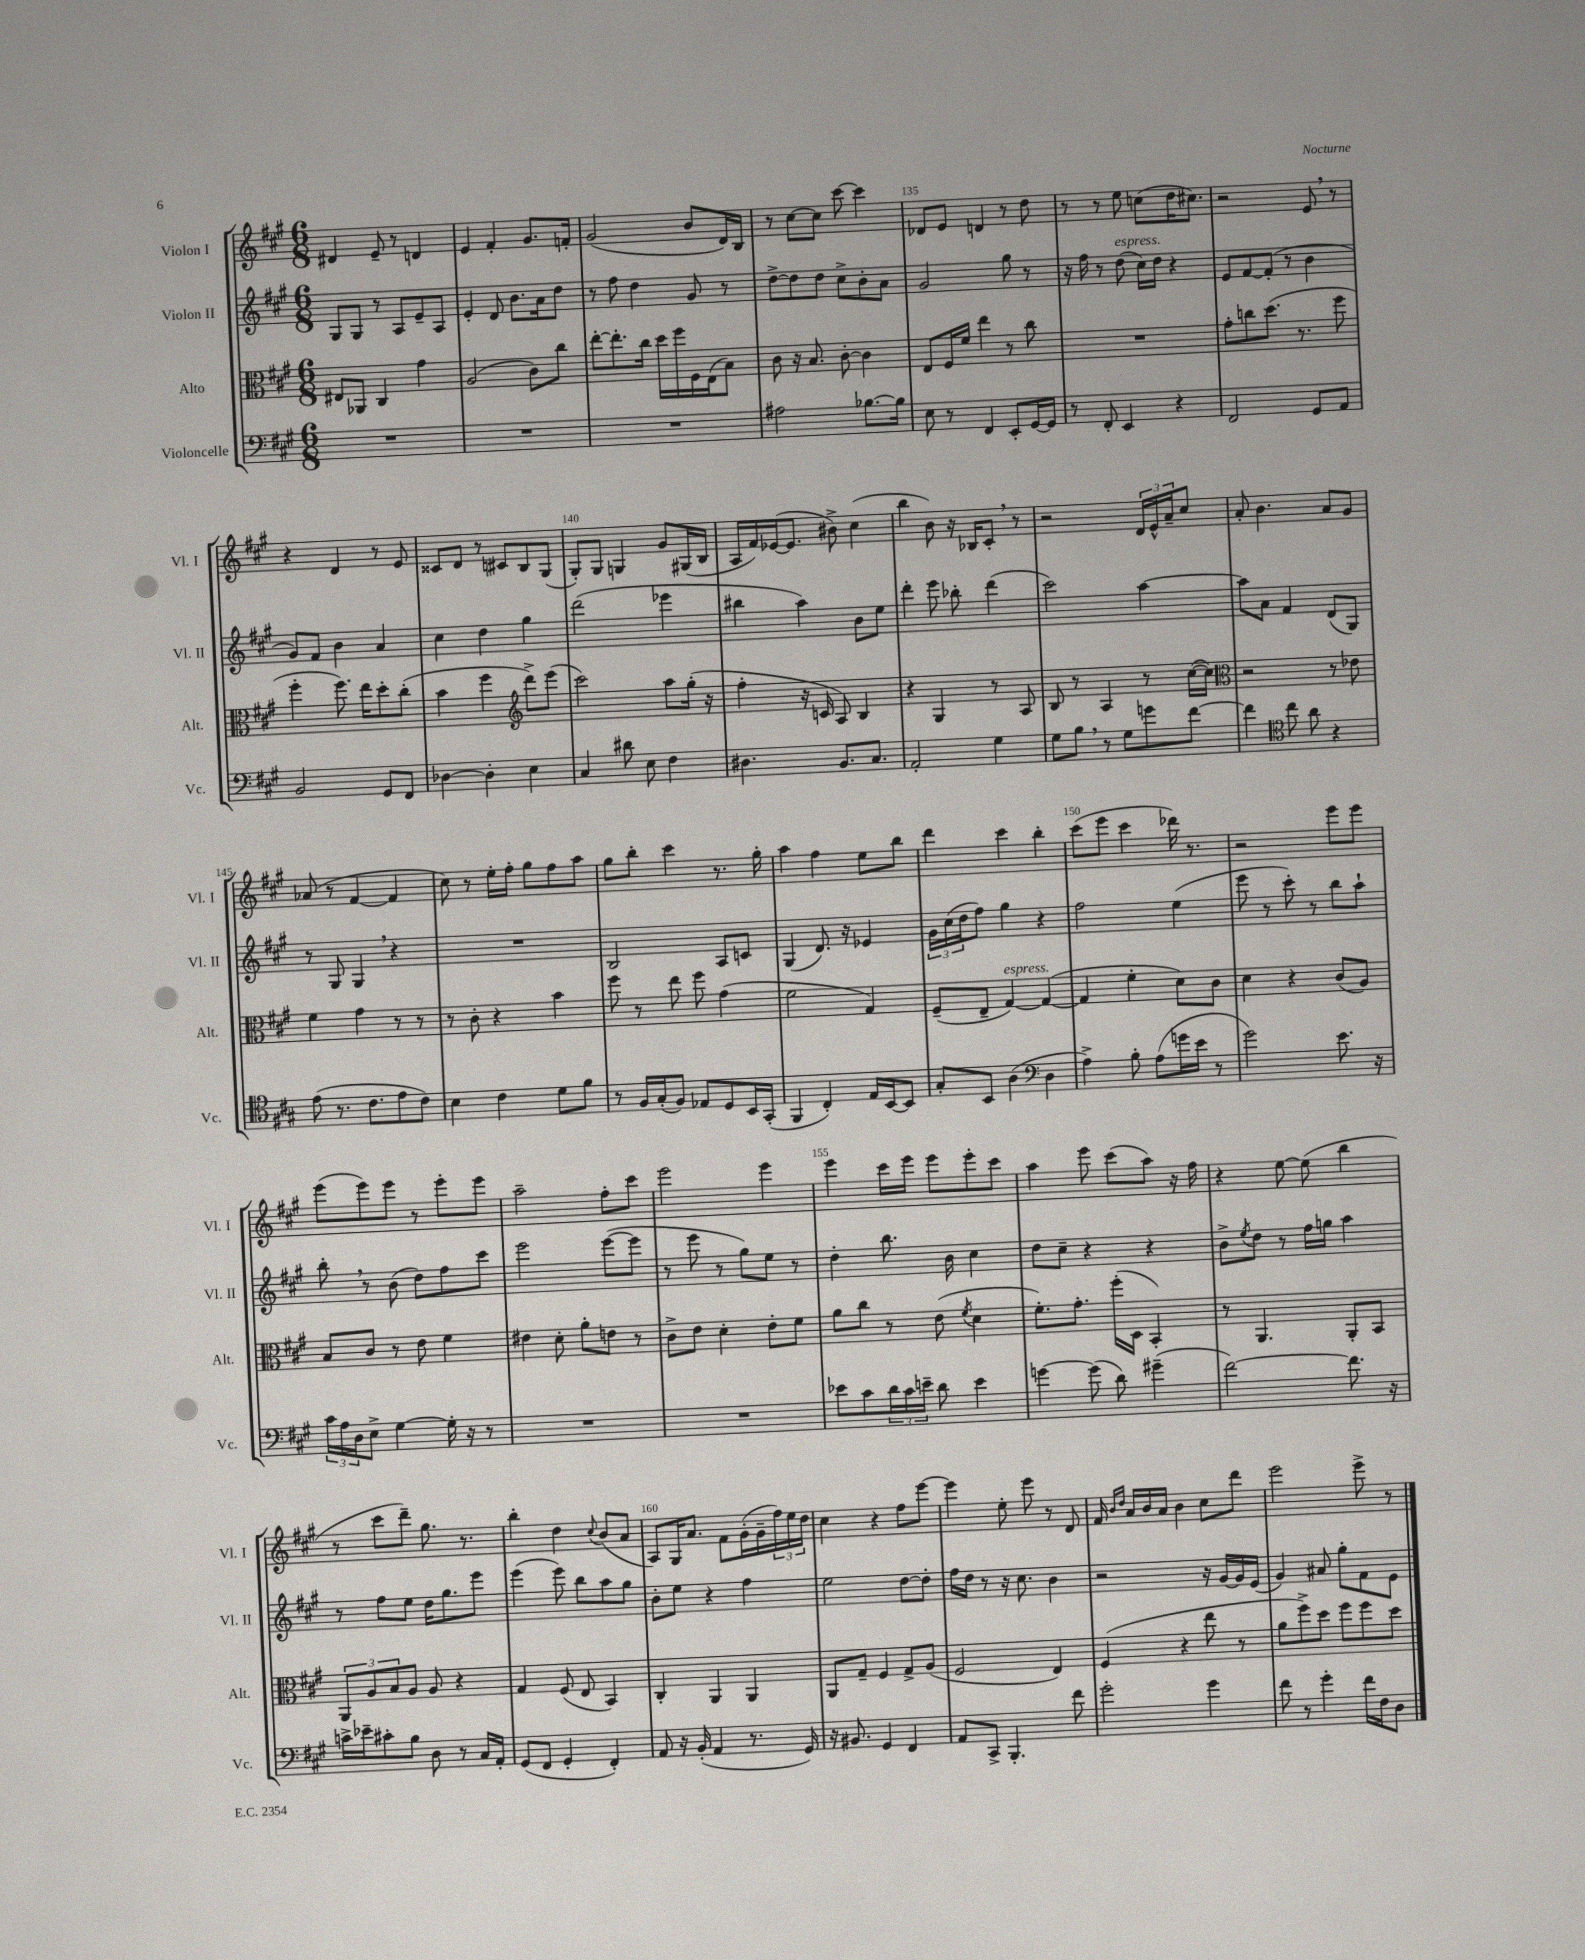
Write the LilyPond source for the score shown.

<<
\new StaffGroup <<
\new Staff = "s0" \with { instrumentName = "Violon I" shortInstrumentName = "Vl. I" } {
    \clef treble \key a \major \numericTimeSignature \time 6/8
    dis'4 e'8-- r8 d'4 |
    e'4 fis'4-. gis'8. f'16-. |
    gis'2( b'8 d'16) b16 |
    r8 cis''8~ cis''8 cis'''8~ cis'''4 |
    des'8 e'8 d'4 r8 d''8 |
    r8 r8 e''8 c''8( d''16 cis''8.) |
    r2 e'8 \breathe r8 |
    r4 d'4 r8 e'8 |
    cisis'8 d'8 r8 cis'8 b8 gis8( |
    gis8-.) gis8 g4 gis'8 gis16( b16 |
    a16 fis'16) ees'16~( ees'8. bis'8->) cis''4( |
    b''4 b'8) r16 bes16 cis'8-. \breathe r8 |
    r2 \tuplet 3/2 { d'16 e'16-^ a'16-- } cis''8 |
    a'8-. b'4. a'8 gis'8 |
    aes'8( r8 fis'4~ fis'4 |
    cis''8) r8 e''16-. fis''16-. gis''8 fis''8 a''8 |
    gis''8 b''8-. cis'''4 r8. gis''16-. |
    a''4 fis''4 e''8 b''8 |
    d'''4 cis'''4 b''4-. |
    cis'''8( e'''8 cis'''4 des'''16) r8. |
    r2 e'''8 e'''8 |
    e'''8( e'''8) e'''8 r8 e'''8-. e'''8 |
    a''2-- fis''8-. cis'''8 |
    e'''2 e'''4 |
    e'''4 cis'''16 e'''16 e'''8 e'''8-. cis'''8 |
    a''4 e'''8 cis'''8( a''8) r16 fis''16 |
    r4 e''8~ e''8( b''4 |
    r8 cis'''8 d'''8--) gis''8. r8. |
    b''4-. d''4 \appoggiatura { cis''8 } b'8( a'8 |
    a8) gis16 a'8. fis'8 gis'16-.( gis'16-- \tuplet 3/2 { fis''16) e''16 d''16 } |
    cis''4 r4 fis''8 e'''8~ |
    e'''4 e''8-. e'''8 r8 d'8 |
    fis'16 \grace { b'16 d''16 } a'16 b'16 a'16 b'4 cis''8 d'''8 |
    e'''2 e'''8-> r8 \bar "|." |
}
\new Staff = "s1" \with { instrumentName = "Violon II" shortInstrumentName = "Vl. II" } {
    \clef treble \key a \major \numericTimeSignature \time 6/8
    gis8 gis8 r8 a8 e'8-- a8 |
    e'4-. d'8 b'8. a'16 d''8 |
    r8 fis''8 d''4 gis'8 r8 |
    d''8~-> d''8 d''8 cis''8-> b'8-. a'8 |
    gis'2 gis''8 r8 |
    r16 fis''16 r8 d''8^\markup { \italic "espress." }( cis''16) d''16 r4 |
    e'8 fis'8~ fis'8-.( r8 b'4 |
    gis'8) fis'8 b'4 a'4 |
    cis''4 d''4 gis''4 |
    d'''2( ees'''4 |
    bis''4 a''4) b'8 e''8 |
    d'''4-. e'''8 bes''8-. d'''4( |
    cis'''2) a''4~ |
    a''8 a'8 fis'4 d'8( gis8) |
    r8 gis8 gis4 \breathe r4 |
    R2. |
    b2 a8 c'8 |
    gis4( d'8.) r16 ees'4 |
    \tuplet 3/2 { gis'16 cis''16( d''16 } fis''8) gis''4 r4 |
    fis''2 e''4( |
    e'''8 r8 cis'''8-.) r8 b''8 a''8-! |
    b''8-. \breathe r8 b'8( d''8) fis''8 cis'''8 |
    e'''2 e'''8~( e'''8 |
    r8 e'''8 r8 gis''8) e''8 r8 |
    d''4-. b''8. b'16 cis''4 |
    d''8 cis''8-- r4 r4 |
    b'8-> \acciaccatura { e''8 } d''8 r8 fis''16 g''16 a''4 |
    r8 fis''8 e''8 d''16 gis''8. e'''8 |
    e'''4( e'''8) b''8 a''8 gis''8 |
    b'8-. e''8 r4 fis''4 |
    e''2 d''8~ d''8-. |
    fis''16 d''16 r8 r16 cis''8. b'4 |
    r2 r16 gis'16~ gis'16 e'16( |
    gis'4) ais'8 gis''8-. fis'8 e'8 \bar "|." |
}
\new Staff = "s2" \with { instrumentName = "Alto" shortInstrumentName = "Alt." } {
    \clef alto \key a \major \numericTimeSignature \time 6/8
    eis8 aes,8 cis4 gis'4 |
    a2( cis'8) cis''8 |
    e''8~-. e''8.-. cis''16 d''16 fis''16 fis16 e16( b8) |
    cis'8 r16 b8. cis'8~-. cis'4 |
    e8 fis16 fis'16 e''4 r8 cis''8 |
    R2. |
    gis'8-. c''8 d''8.( r8. fis''8 |
    fis''4-. fis''8.) e''16 d''8-. cis''8-.( |
    b'4 fis''4 \clef treble d'''8->) e'''8( |
    cis'''2) a''8 gis''16-.( r16 |
    fis''4-. r16 c'16 a8) b4 |
    r4 gis4 r8 a8 |
    b8 r8 a4 r8 cis''16~( cis''16) |
    \clef alto r2 r8 ees'8 |
    fis'4 gis'4 r8 r8 |
    r8 cis'8-. r4 b'4 |
    fis''8 r8 e''8 fis''8 gis'4( |
    fis'2 gis4) |
    fis8--( e8-- gis4~^\markup { \italic "espress." }) gis4~( |
    gis4 fis'4-. d'8) cis'8 |
    d'4 r4 cis'8( a8) |
    b8 cis'8 r8 e'8 fis'4 |
    eis'4 d'8-. a'8-. e'8 r8 |
    cis'8-> e'8 d'4-. e'8-. fis'8 |
    a'8 cis''8 r8 e'8( \acciaccatura { fis'8 } d'4 |
    fis'8.-.) gis'8.-. fis''16-.( d16 b,4-.) |
    r8 a,4. a,8-. b,8 |
    \tuplet 3/2 { a,8 a8 b8 } a8 a8 r4 |
    gis4 fis8( e8 b,4) |
    cis4-. a,4 a,4 |
    a,8 gis8-- fis4 gis8-> a8( |
    fis2 e4) |
    fis4( r4 e''8 r8 |
    a'8 fis''8->) d''8 fis''8 fis''8 d''8 \bar "|." |
}
\new Staff = "s3" \with { instrumentName = "Violoncelle" shortInstrumentName = "Vc." } {
    \clef bass \key a \major \numericTimeSignature \time 6/8
    R2. |
    R2. |
    R2. |
    ais2 bes8.~ bes16 |
    e8 r8 fis,4 e,8-. gis,16~ gis,16 |
    r8 fis,8-. e,4 r4 |
    fis,2 gis,8 a,8 |
    b,2 gis,8 fis,8 |
    des4~ des4-. e4 |
    cis4 dis'8 e8 fis4 |
    dis4. b,8. cis8. |
    a,2-. gis4 |
    gis8 b8 \breathe r8 gis8 g'8 fis'8~ |
    fis'4 \clef tenor cis''8 a'8 r4 |
    e'8( r8. cis'8. e'8 cis'8) |
    b4 cis'4 d'8 fis'8 |
    r8 fis16 gis16-.( fis8) ees8 d8 b,16 gis,16-.( |
    fis,4 cis4-.) e16 b,16~ b,8 |
    gis8-. b,8 a4( \clef bass d4 |
    a4->) b8-. a8( g'16 e'16 r8 |
    gis'2) e'8. r16 |
    \tuplet 3/2 { cis'16 a16 d16 } e8-> gis4~ gis16-. r16 r8 |
    R2. |
    R2. |
    ees'8 cis'8 \tuplet 3/2 { d'16 cis'16 e'16-- } d'8 e'4 |
    g'4~ g'8( d'8) gis'4--( |
    fis'2~) fis'8. r16 |
    c'16-> ees'16-- cis'8-. b8 d8 r8 cis16 a,16-. |
    gis,8( fis,8 gis,4-. fis,4-.) |
    a,8 r16 b,16-.( a,4 r8. gis,16) |
    r16 bis,8. gis,4 fis,4 |
    a,8 cis,8-> b,,4.-. fis'8 |
    gis'2-. gis'4 |
    fis'8 r8 gis'4-. fis'16 fis16 d8 \bar "|." |
}
>>
>>
\layout { \context { \Score currentBarNumber = #131 \override BarNumber.break-visibility = ##(#f #t #t) barNumberVisibility = #(every-nth-bar-number-visible 5) } }
